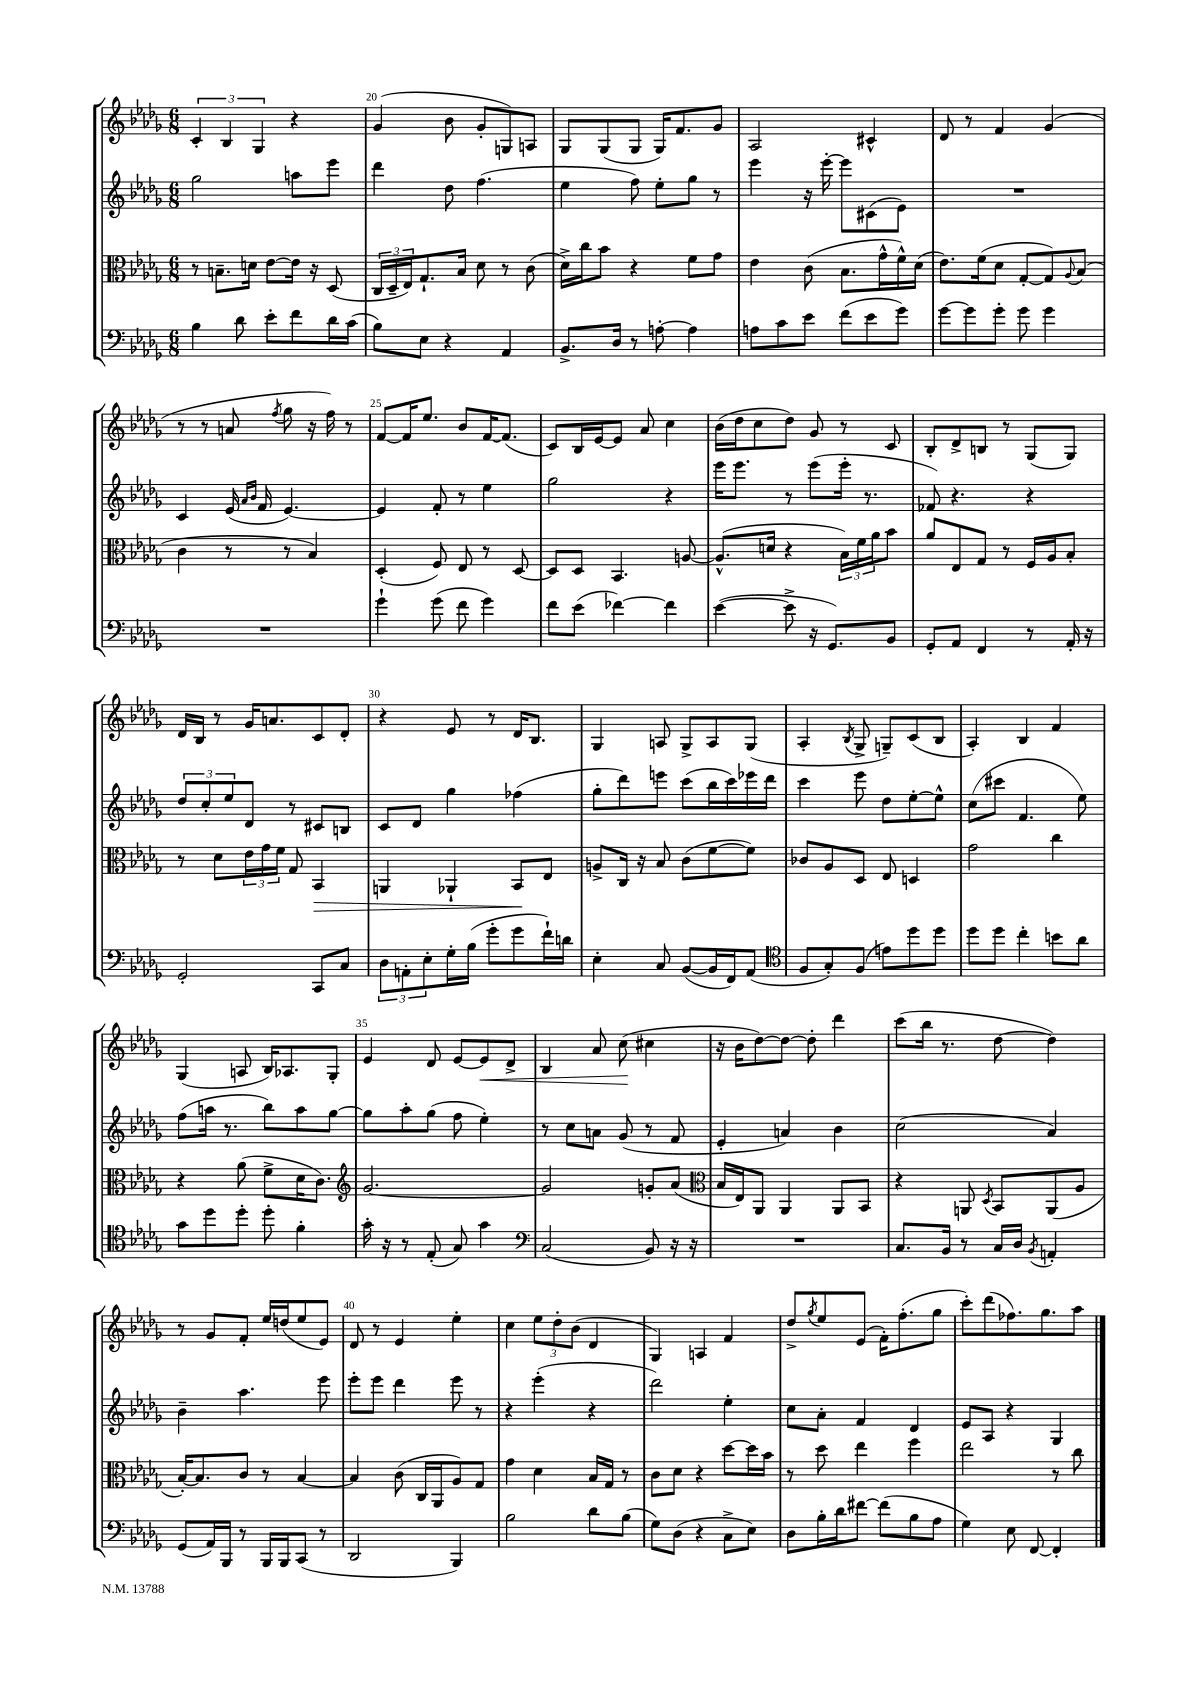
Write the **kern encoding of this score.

**kern	**kern	**dynam	**kern	**kern	**dynam
*part4	*part3	*part3	*part2	*part1	*part1
*staff4	*staff3	*staff3	*staff2	*staff1	*staff1
*clefF4	*clefC3	*	*clefG2	*clefG2	*
*k[b-e-a-d-g-]	*k[b-e-a-d-g-]	*	*k[b-e-a-d-g-]	*k[b-e-a-d-g-]	*
*M6/8	*M6/8	*	*M6/8	*M6/8	*
=19	=19	=19	=19	=19	=19
4B-\	8r	.	2gg-\	6c'/	.
.	8.Bn~\L	.	.	.	.
.	.	.	.	6B-/	.
8d-\	.	.	.	.	.
.	16dn\Jk	.	.	.	.
.	.	.	.	6G-/	.
8e-'\L	[8e-\L	.	.	.	.
8f\	16e-\Jk]	.	8aan\L	4r	.
.	16r	.	.	.	.
16d-\L	(8D-/	.	8eee-\J	.	.
(16c\JJ	.	.	.	.	.
=20	=20	=20	=20	=20	=20
8B-\L)	24C/LL	.	4ddd-\	(4g-/	.
.	24D-~/	.	.	.	.
.	24E-/J)	.	.	.	.
8E-\J	8.G-`/	.	.	.	.
4r	.	.	8dd-\	8b-\	.
.	16B-/Jk	.	.	.	.
.	8d-\	.	(4.ff\	8g-'/L	.
4AA-/	8r	.	.	8Gn/)	.
.	(8c\	.	.	8An/J	.
=21	=21	=21	=21	=21	=21
8.BB-^/L	16d-^\LL)	.	4ee-\	8G-/L	.
.	16cc\J	.	.	.	.
.	8b-\J	.	.	(8G-/	.
16D-/Jk	.	.	.	.	.
8r	4r	.	8ff\)	8G-/J	.
[8An'\	.	.	8ee-'\L	16G-/KL)	.
.	.	.	.	8.f/	.
4A\]	8f\L	.	8gg-\J	.	.
.	8g-\J	.	8r	8g-/J	.
=22	=22	=22	=22	=22	=22
8An\L	4e-\	.	4eee-\	2A-/	.
8c\	.	.	.	.	.
8e-\J	(8c\	.	16r	.	.
.	.	.	[16eee-'\	.	.
(8f\L	8.B-\L	.	8eee-\L]	.	.
8e-\	.	.	(8c#X\	4c#X^^/	.
.	16g-^^\L	.	.	.	.
8g-\J)	16f^^\)	.	8e-\J)	.	.
.	(16d-\JJ	.	.	.	.
=23	=23	=23	=23	=23	=23
[8g-\L	8.e-\L)	.	2.r	8d-/	.
8g-\]	.	.	.	8r	.
.	(16f\k	.	.	.	.
8g-'\J	8d-\J	.	.	4f/	.
8g-\	[8G-'/L	.	.	.	.
4g-\	8G-/])	.	.	(4g-/	.
.	8qqA-/	.	.	.	.
.	(8B-/J	.	.	.	.
!!LO:LB:g=z
=24	=24	=24	=24	=24	=24
2.r	4c\	.	4c/	8r	.
.	.	.	.	8r	.
.	8r	.	(16e-/	8an/	.
.	.	.	16qqa-/LL	.	.
.	.	.	16qqb-/JJ	.	.
.	.	.	16f/	.	.
.	.	.	.	8qff/	.
.	8r	.	[4.e-/)	8gg-\	.
.	4B-/)	.	.	16r	.
.	.	.	.	16ff\)	.
.	.	.	.	8r	.
=25	=25	=25	=25	=25	=25
4g-`\	(4D-'/	.	4e-/]	[8f/L	.
.	.	.	.	16f/K]	.
.	.	.	.	8.ee-/J	.
(8g-\	8F/)	.	8f'/	.	.
8f\	8E-/	.	8r	8b-/L	.
4g-\)	8r	.	4ee-\	[16f/K	.
.	.	.	.	(8.f/J]	.
.	[8D-/	.	.	.	.
=26	=26	=26	=26	=26	=26
8f\L	8D-/L]	.	2gg-\	8c/L)	.
(8e-\J	8D-/J	.	.	16B-/L	.
.	.	.	.	[16e-/J	.
[4f-X\)	4.BB-/	.	.	8e-/J]	.
.	.	.	.	8a-/	.
4f-\]	.	.	4r	4cc\	.
.	[8An/	.	.	.	.
=27	=27	=27	=27	=27	=27
([4e-\	(8.A^^/L]	.	16eee-\KL	(16b-\LL	.
.	.	.	8.eee-\J	16dd-\J	.
.	.	.	.	8cc\	.
.	16dn/Jk	.	.	.	.
8e-^\]	4r	.	8r	8dd-\J)	.
16r	.	.	(8eee-\L	8g-/	.
8.GG-/L)	.	.	.	.	.
.	24B-\LL)	.	16eee-'\Jk	8r	.
.	24f\	.	.	.	.
.	.	.	8.r	.	.
.	24a-\J	.	.	.	.
8BB-/J	8b-\J	.	.	8c/	.
=28	=28	=28	=28	=28	=28
8GG-'/L	8a-/L	.	8f-X/)	8B-'/L	.
8AA-/J	8E-/	.	4.r	8d-^/	.
4FF/	8G-/J	.	.	8Bn/J	.
.	8r	.	.	8r	.
8r	16F/LL	.	4r	(8G-/L	.
.	16A-/J	.	.	.	.
16AA-'/	8B-'/J	.	.	8G-/J)	.
16r	.	.	.	.	.
!!LO:LB:g=z
=29	=29	=29	=29	=29	=29
2GG-'/	8r	.	12dd-/L	16d-/LL	.
.	.	.	.	16B-/JJ	.
.	.	.	12cc'/	.	.
.	8d-\L	.	.	8r	.
.	.	.	12ee-/	.	.
.	24e-\L	.	8d-/J	16g-/KL	.
.	24g-\	.	.	.	.
.	.	.	.	8.an/	.
.	24f\JJ	.	.	.	.
.	8G-/	.	8r	.	.
!	!	!LO:HP:b	!	!	!
8CC/L	4BB-/	>	8c#X/L	8c/	.
8C/J	.	.	8Bn/J	8d-'/J	.
=30	=30	=30	=30	=30	=30
12D-\L	4AAn/	.	8c/L	4r	.
12AAn'\	.	.	.	.	.
.	.	.	8d-/J	.	.
12E-'\	.	.	.	.	.
16G-'\L	4AA-X`/	.	4gg-\	8e-/	.
(16B-\JJ	.	.	.	.	.
8g-'\L	.	.	.	8r	.
8g-\	8BB-/L	.	(4ff-X\	16d-/KL	.
.	.	.	.	8.B-/J	.
16f`\L)	8E-/J	]	.	.	.
16dn\JJ	.	.	.	.	.
=31	=31	=31	=31	=31	=31
4E-'\	8An^/L	.	8gg-'\L	4G-/	.
.	16C/Jk	.	8ddd-\)	.	.
.	16r	.	.	.	.
8C/	8B-/	.	8eeen\J	8An/	.
([8BB-/L	(8c\L	.	(8ccc\L	8G-^/L	.
16BB-/L]	[8f\	.	16bb-\L	8A/	.
16FF/J)	.	.	16ccc\)	.	.
(8AA-/J	8f\J])	.	16eee-X\	(8G-/J	.
.	.	.	16ddd-\JJ	.	.
=32	=32	=32	=32	=32	=32
*clefC4	*	*	*	*	*
8F/L	8c-X/L	.	4ccc\	4A-'/	.
8G-'/)	8A-/	.	.	.	.
.	.	.	.	8qB-/	.
(8F/J	8D-/J	.	8eee-\	8G-^/	.
8en\L)	8E-/	.	8dd-\L	8Gn~/L)	.
8dd-\	4Dn/	.	[8ee-'\	(8c/	.
8dd-\J	.	.	8ee-^^\J]	8B-/J	.
=33	=33	=33	=33	=33	=33
8dd-\L	2g-\	.	(8cc\L	4A-'/)	.
8dd-\J	.	.	8ccc#X\J	.	.
4cc'\	.	.	4.f/	4B-/	.
8bn\L	4cc\	.	.	4f/	.
8a-\J	.	.	8ee-\)	.	.
!!LO:LB:g=z
=34	=34	=34	=34	=34	=34
8g-\L	4r	.	(8ff\L	(4G-/	.
8dd-\	.	.	16aan\Jk	.	.
.	.	.	8.r	.	.
8dd-'\J	(8a-\	.	.	8An/	.
8dd-'\	8f^\L	.	8bb-\L)	16B-/KL)	.
.	.	.	.	8.A-X/	.
4f'\	16d-\K	.	8aa\	.	.
.	8.c\J)	.	.	.	.
.	.	.	[8gg-\J	8G-'/J	.
=35	=35	=35	=35	=35	=35
*	*clefG2	*	*	*	*
16g-'\	[2.g-/	.	8gg-\L]	4e-/	.
16r	.	.	.	.	.
8r	.	.	8aa-'\	.	.
(8E-'/	.	.	(8gg-\J	8d-/	.
8G-/)	.	.	8ff\	[8e-/L	.
!	!	!	!	!	!LO:HP:b
4g-\	.	.	4ee-'\)	8e-/]	<
.	.	.	.	8d-^/J	.
=36	=36	=36	=36	=36	=36
*clefF4	*	*	*	*	*
(2C/	2g-/]	.	8r	4B-/	.
.	.	.	8cc\L	.	.
.	.	.	8an\J	8a-/	.
.	.	.	(8g-/	(8cc\	.
8BB-/)	8gn'/L	.	8r	4cc#X\	[
16r	(8a-/J	.	8f/	.	.
16r	.	.	.	.	.
=37	=37	=37	=37	=37	=37
*	*clefC3	*	*	*	*
2.r	16B-/LL	.	4e-'/	16r	.
.	16E-/J)	.	.	16b-\KL	.
.	8AA-/J	.	.	[8dd-\)	.
.	4AA-/	.	4an/)	8dd-\J_	.
.	.	.	.	8dd-'\]	.
.	8AA-/L	.	4b-\	4ddd-\	.
.	8BB-/J	.	.	.	.
=38	=38	=38	=38	=38	=38
8.C/L	4r	.	(2cc\	(8ccc\L	.
.	.	.	.	16bb-\Jk	.
16BB-/Jk	.	.	.	8.r	.
8r	8AAn/	.	.	.	.
.	8qD-/	.	.	.	.
16C/LL	8BB-/L	.	.	[8dd-\	.
16D-/JJ	.	.	.	.	.
8qBB-/	.	.	.	.	.
4AAn'/	(8AA/	.	4a-/)	4dd-\])	.
.	8A-/J	.	.	.	.
!!LO:LB:g=z
=39	=39	=39	=39	=39	=39
(8GG-/L	[16B-'/KL)	.	4b-~\	8r	.
.	8.B-/]	.	.	.	.
16AA-/L)	.	.	.	8g-/L	.
16BBB-/JJ	.	.	.	.	.
8r	8c/J	.	4.aa-\	8f'/J	.
16BBB-/LL	8r	.	.	16ee-/LL	.
16BBB-/J	.	.	.	(16ddn/J	.
(8CC/J	[4B-/	.	.	8ee-/	.
8r	.	.	8eee-\	8e-/J)	.
=40	=40	=40	=40	=40	=40
2DD-/	4B-/]	.	8eee-'\L	8d-/	.
.	.	.	8eee-\J	8r	.
.	(8c\	.	4ddd-\	4e-/	.
.	16C/LL	.	.	.	.
.	16AA-/J	.	.	.	.
4BBB-/)	8A-/)	.	8eee-\	4ee-'\	.
.	8G-/J	.	8r	.	.
=41	=41	=41	=41	=41	=41
2B-\	4g-\	.	4r	4cc\	.
.	4d-\	.	(4eee-'\	12ee-\L	.
.	.	.	.	12dd-'\	.
.	.	.	.	(12b-\J	.
8d-\L	16B-/LL	.	4r	4d-/	.
.	16G-/JJ	.	.	.	.
(8B-\J	8r	.	.	.	.
=42	=42	=42	=42	=42	=42
8G-\L)	8c\L	.	2ddd-\)	4G-/)	.
(8D-\J	8d-\J	.	.	.	.
4r	4r	.	.	4An/	.
8C^\L	[8dd-\L	.	4ee-'\	4f/	.
8E-\J)	16dd-\L]	.	.	.	.
.	16b-\JJ	.	.	.	.
=43	=43	=43	=43	=43	=43
8D-\L	8r	.	8cc\L	8dd-^/L	.
.	.	.	.	8qgg-/	.
16B-'\L	8dd-\	.	8a-'\J	8ee-/	.
16d-\J	.	.	.	.	.
[8f#X\J	4ee-\	.	4f/	(8e-/J	.
(8f#\L]	.	.	.	16f'\KL)	.
.	.	.	.	(8.ff'\	.
8B-\	4ff\	.	4d-/	.	.
8A-\J	.	.	.	8gg-\J	.
=44	=44	=44	=44	=44	=44
4G-\)	2ee-\	.	8e-/L	8ccc'\L)	.
.	.	.	8A-/J	(8ddd-\	.
8E-\	.	.	4r	8.ff-X\)	.
[8FF/	.	.	.	.	.
.	.	.	.	8.gg-\	.
4FF'/]	8r	.	4G-/	.	.
.	8cc\	.	.	8aa-\J	.
==	==	==	==	==	==
*-	*-	*-	*-	*-	*-
